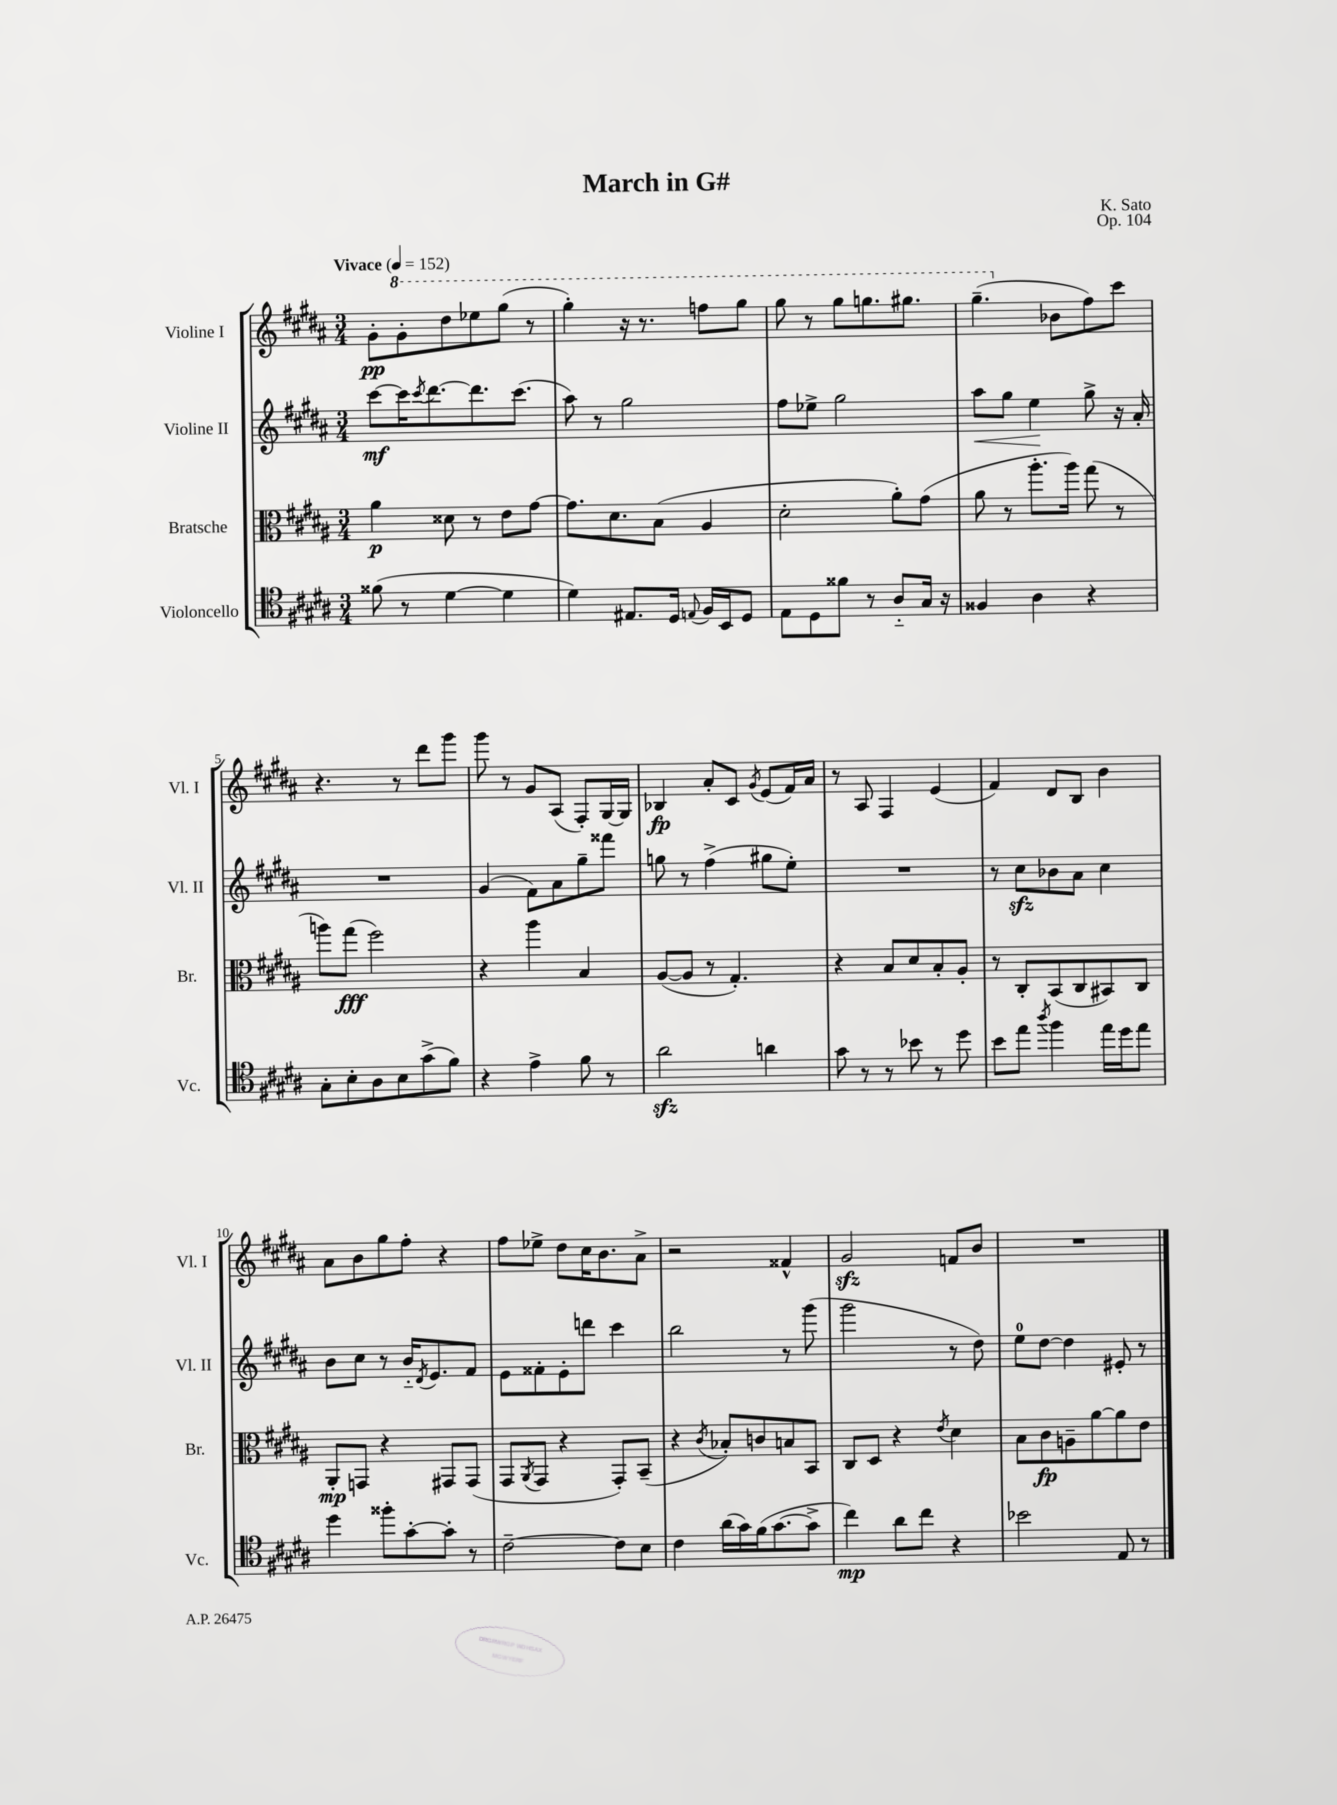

**kern	**kern	**kern	**kern
*staff4	*staff3	*staff2	*staff1
*clefC4	*clefC3	*clefG2	*clefG2
*k[f#c#g#d#a#]	*k[f#c#g#d#a#]	*k[f#c#g#d#a#]	*k[f#c#g#d#a#]
*M3/4	*M3/4	*M3/4	*M3/4
*MM152	*MM152	*MM152	*MM152
(8f##	4a#	[8ccc#	8g#'
8r	.	16ccc#]	8gg#'
.	.	8qccc#	.
.	.	[8.ddd#	.
[4d#	8d##	.	8ddd#
.	8r	8.ddd#]	8eee-
4d#]	8e	.	(8ggg#
.	.	(8.ccc#	.
.	[8g#	.	8r
=	=	=	=
4d#)	8.g#]	8aa#)	4ggg#')
.	.	8r	.
.	8.d#	.	.
8.E#	.	2gg#	16r
.	.	.	8.r
.	(8B	.	.
16D#	.	.	.
8qqE	.	.	.
16F#	4A#	.	8fff
16BB	.	.	.
8D#	.	.	8ggg#
=	=	=	=
8E	2d#'	8ff#	8ggg#
8D#	.	8ee-^	8r
8f##	.	2gg#	8ggg#
8r	.	.	8.ggg
8A#'~	8a#')	.	.
.	.	.	8.ggg#
16G#	(8g#	.	.
16r	.	.	.
=	=	=	=
4F##	8a#	8aa#	(4.ggg#~
.	8r	8gg#	.
4A#	8.aa#'	4ee	.
.	.	.	8b-
.	16aa#)	.	.
4r	(8gg#	8gg#^	8ff#)
.	8r	16r	8ccc#
.	.	16a#'	.
=	=	=	=
8G#'	8aa)	2.r	4.r
8B'	(8gg#	.	.
8A#	2ff#)	.	.
8B	.	.	8r
(8g#^	.	.	8ddd#
8f#)	.	.	8ggg#
=	=	=	=
4r	4r	(4g#	8ggg#
.	.	.	8r
4e^	4aa#	8f#)	8g#
.	.	8a#	(8A#
8f#	4B	8gg#~	8F#')
8r	.	8fff##	[16G#
.	.	.	16G#]
=	=	=	=
2a#	([8A#	8gg	4B-
.	8A#]	8r	.
.	8r	(4ff#^	8a#'
.	4.G#')	.	8c#
.	.	.	8qg#
4a	.	8gg#	(8e
.	.	8ee')	16f#)
.	.	.	16a#
=	=	=	=
8g#	4r	2.r	8r
8r	.	.	8A#
8r	8B	.	4F#
8b-	8d#	.	.
8r	8B'	.	(4e
8dd#	8A#'	.	.
=	=	=	=
8b	8r	8r	4f#)
8ee	8C#'	8cc#	.
8qaa#	.	.	.
4ff#	(8BB	8b-	8d#
.	8C#	8a#	8B
16ee	8BB#)	4cc#	4b
16dd#	.	.	.
8ee	8C#	.	.
=	=	=	=
4dd#	8AA#'	8b	8a#
.	8GG	8cc#	8b
8ff##'	4r	8r	8gg#
[8g#'	.	16b'~	8ff#'
.	.	8qd#	.
.	.	8.e	.
8g#']	8GG#	.	4r
8r	(8GG#	8f#	.
=	=	=	=
[2c#~	8GG#	8e	8ff#
.	8qAA#	.	.
.	8GG#	8f##'	8ee-^
.	4r	8e'	8dd#
.	.	8ddd	16cc#
.	.	.	8.b
8c#]	8GG#')	4ccc#	.
8B	(8BB~	.	8a#^
=	=	=	=
4c#	4r	2bb	2r
.	8qc#	.	.
(16a#	8B-')	.	.
16g#)	.	.	.
(16f#	8c	.	.
[8.g#	.	.	.
.	8B	8r	4f##^^
8g#^]	8BB	(8ggg#	.
=	=	=	=
4cc#)	8C#	2ggg#	2g#
.	8D#	.	.
8a#	4r	.	.
8cc#	.	.	.
.	8qe	.	.
4r	4d#	8r	8f
.	.	8dd#)	8b
=	=	=	=
2b-	8B	8ee	2.r
.	8c#	[8dd#	.
.	8A~	4dd#]	.
.	[8a#	.	.
8E	8a#]	8e#'	.
8r	8e	8r	.
==	==	==	==
*-	*-	*-	*-
